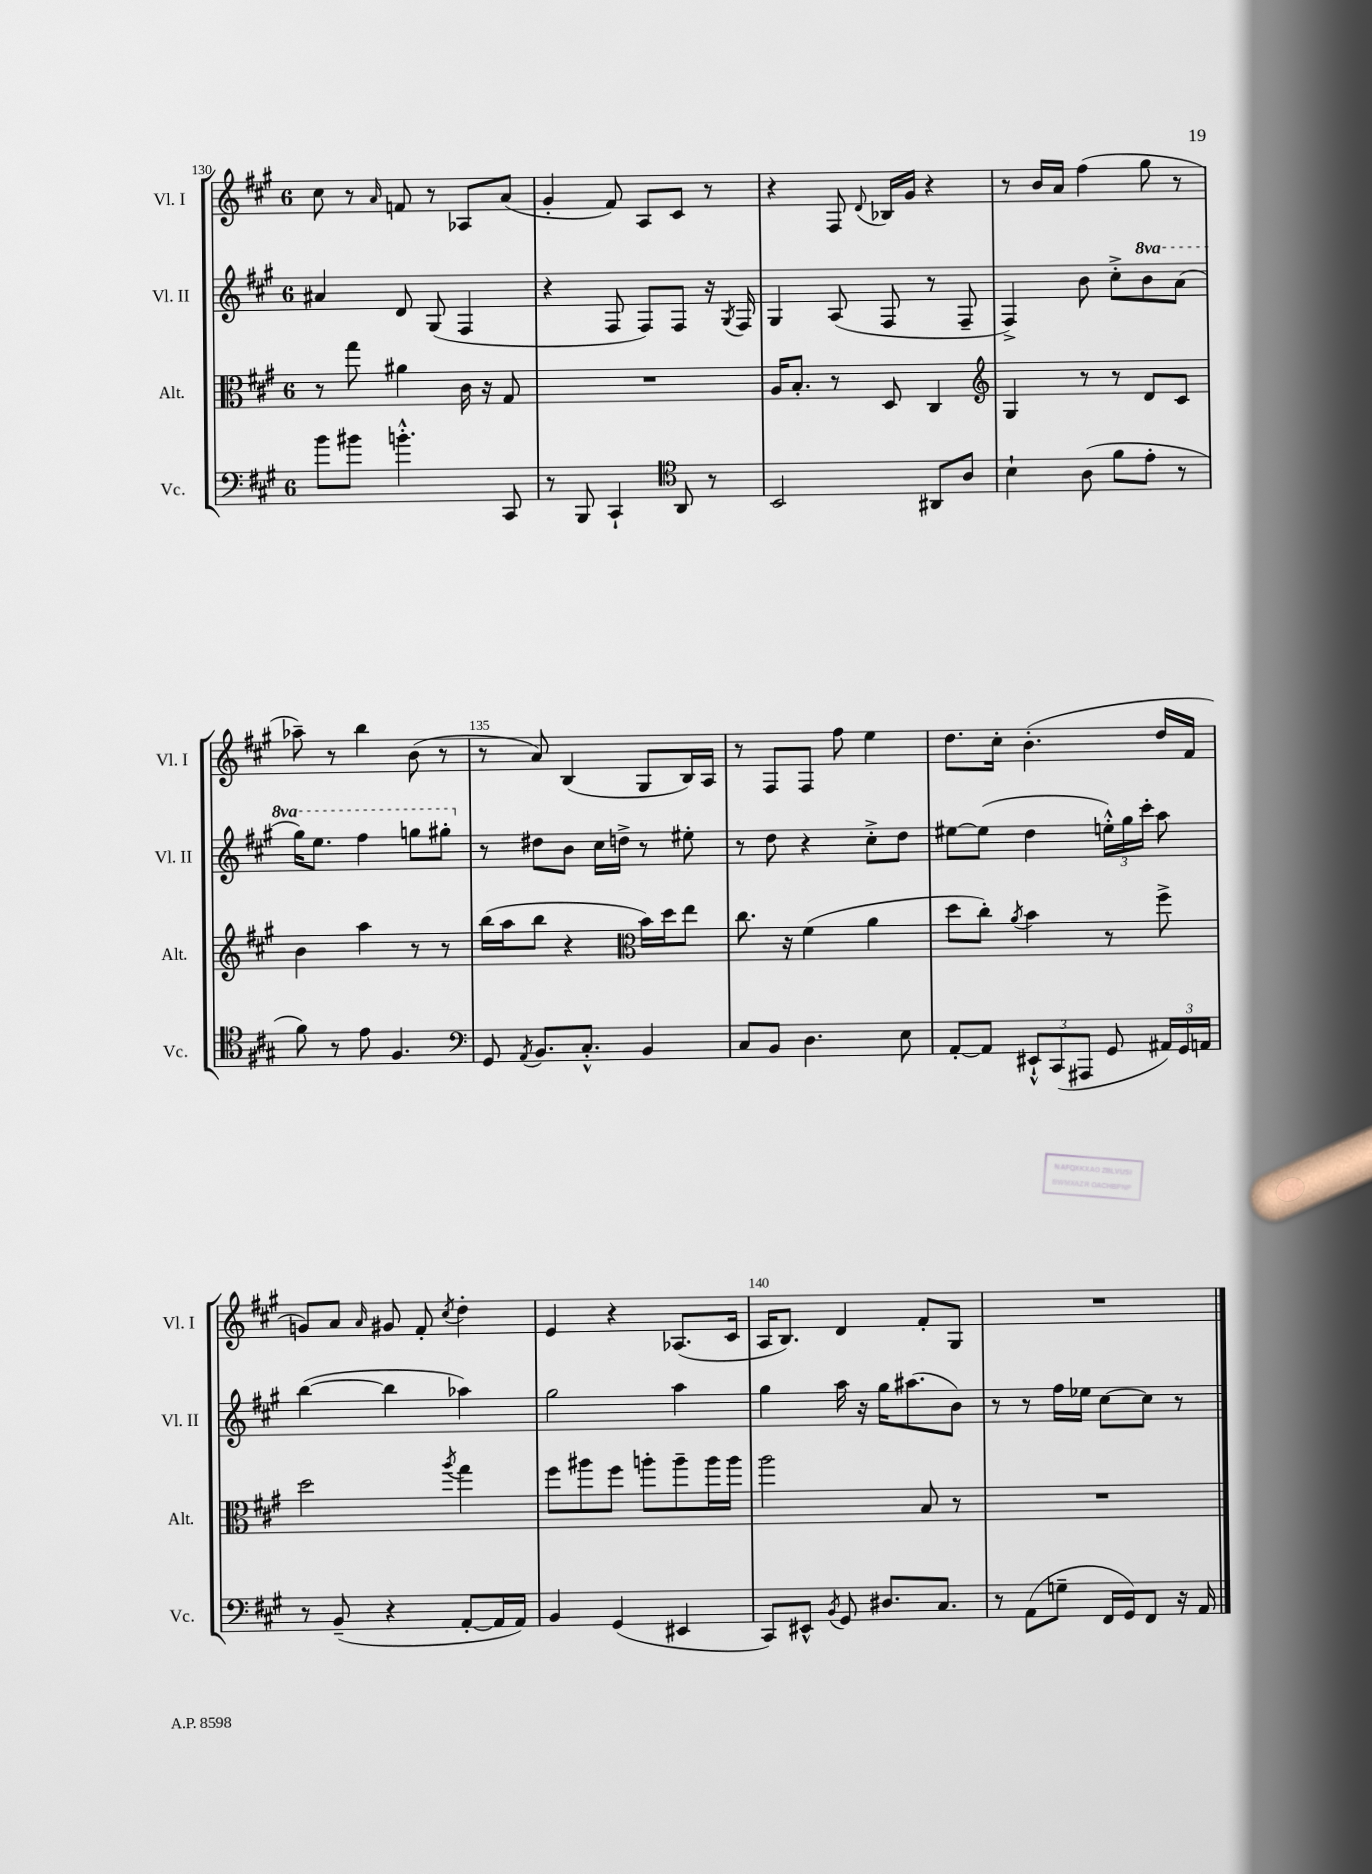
<<
\new StaffGroup <<
\new Staff = "s0" \with { instrumentName = "Vl. I" shortInstrumentName = "Vl. I" } {
    \clef treble \key a \major \once \override Staff.TimeSignature.style = #'single-digit \time 6/8
    \autoBeamOff cis''8 r8 \grace { a'16 } f'8 r8 aes8[ a'8]( |
    gis'4-. fis'8) a8[ cis'8] r8 |
    r4 fis8 \appoggiatura { d'8 } bes16[ gis'16] r4 |
    r8 b'16[ a'16] fis''4( gis''8 r8 |
    aes''8--) r8 b''4 b'8( r8 |
    r8 a'8) b4( gis8[ b16) a16] |
    r8 fis8[ fis8] fis''8 e''4 |
    d''8.[ cis''16]-. b'4.-.( d''16[ fis'16] |
    g'8[) a'8] \grace { a'16 } gis'8 fis'8-. \acciaccatura { cis''8 } d''4-. |
    e'4 r4 aes8.[( cis'16] |
    a16[ b8.]) d'4 fis'8[-. gis8] |
    R2. \bar "|." |
}
\new Staff = "s1" \with { instrumentName = "Vl. II" shortInstrumentName = "Vl. II" } {
    \clef treble \key a \major \once \override Staff.TimeSignature.style = #'single-digit \time 6/8 \set Staff.ottavationMarkups = #ottavation-simple-ordinals
    \autoBeamOff ais'4 d'8 gis8( fis4 |
    r4 fis8 fis8[) fis8] r16 \acciaccatura { gis8 } fis16 |
    gis4 a8( fis8 r8 fis8-- |
    fis4->) b'8 cis''8[-.-> \ottava #1 b''8 a''8]( |
    gis'''16[) e'''8.] fis'''4 g'''8[ gis'''8]-. \ottava #0 |
    r8 dis''8[ b'8] cis''16[ d''16]-> r8 eis''8-. |
    r8 d''8 r4 cis''8[-.-> d''8] |
    eis''8[~ eis''8]( d''4 \tuplet 3/2 { e''16[-.-^) gis''16 cis'''16]-. } a''8 |
    b''4~( b''4 aes''4) |
    gis''2 a''4 |
    gis''4 a''16 r16 gis''16[ ais''8.( b'8]) |
    r8 r8 fis''16[ ees''16] cis''8[~ cis''8] r8 \bar "|." |
}
\new Staff = "s2" \with { instrumentName = "Alt." shortInstrumentName = "Alt." } {
    \clef alto \key a \major \once \override Staff.TimeSignature.style = #'single-digit \time 6/8
    \autoBeamOff r8 gis''8 ais'4 cis'16 r16 gis8 |
    R2. |
    a16[ b8.]-. r8 d8 cis4 |
    \clef treble gis4 r8 r8 d'8[ cis'8] |
    b'4 a''4 r8 r8 |
    b''16[( a''16 b''8] r4 \clef alto b'16[) d''16 e''8] |
    cis''8. r16 fis'4( a'4 |
    d''8[ cis''8]-.) \acciaccatura { a'8 } b'4 r8 fis''8-> |
    d''2 \acciaccatura { a''8 } gis''4 |
    fis''8[ ais''8 fis''8] a''8[-. a''8-- a''16 a''16] |
    a''2 b8 r8 |
    R2. \bar "|." |
}
\new Staff = "s3" \with { instrumentName = "Vc." shortInstrumentName = "Vc." } {
    \clef bass \key a \major \once \override Staff.TimeSignature.style = #'single-digit \time 6/8
    \autoBeamOff b'8[ bis'8] b'4.-.-^ cis,8 |
    r8 b,,8 cis,4-! \clef tenor a,8 r8 |
    b,2 ais,8[ a8] |
    b4-! a8( fis'8[ e'8]-. r8 |
    fis'8) r8 e'8 fis4. |
    \clef bass gis,8 \acciaccatura { a,8 } b,8.[ cis8.]-.-^ b,4 |
    cis8[ b,8] d4. e8 |
    a,8[~-. a,8] \tuplet 3/2 { eis,8[-!-^ cis,8( ais,,8] } gis,8 \tuplet 3/2 { ais,16[) gis,16 a,16] } |
    r8 b,8--( r4 a,8[~-. a,16 a,16]) |
    b,4 gis,4( eis,4 |
    cis,8[) eis,8]-^ \acciaccatura { b,8 } gis,8 dis8.[ cis8.] |
    r8 a,8[( g8]-- fis,16[ gis,16) fis,8] r16 a,16 \bar "|." |
}
>>
>>
\layout { \context { \Score currentBarNumber = #130 \override BarNumber.break-visibility = ##(#f #t #t) barNumberVisibility = #(every-nth-bar-number-visible 5) } }
